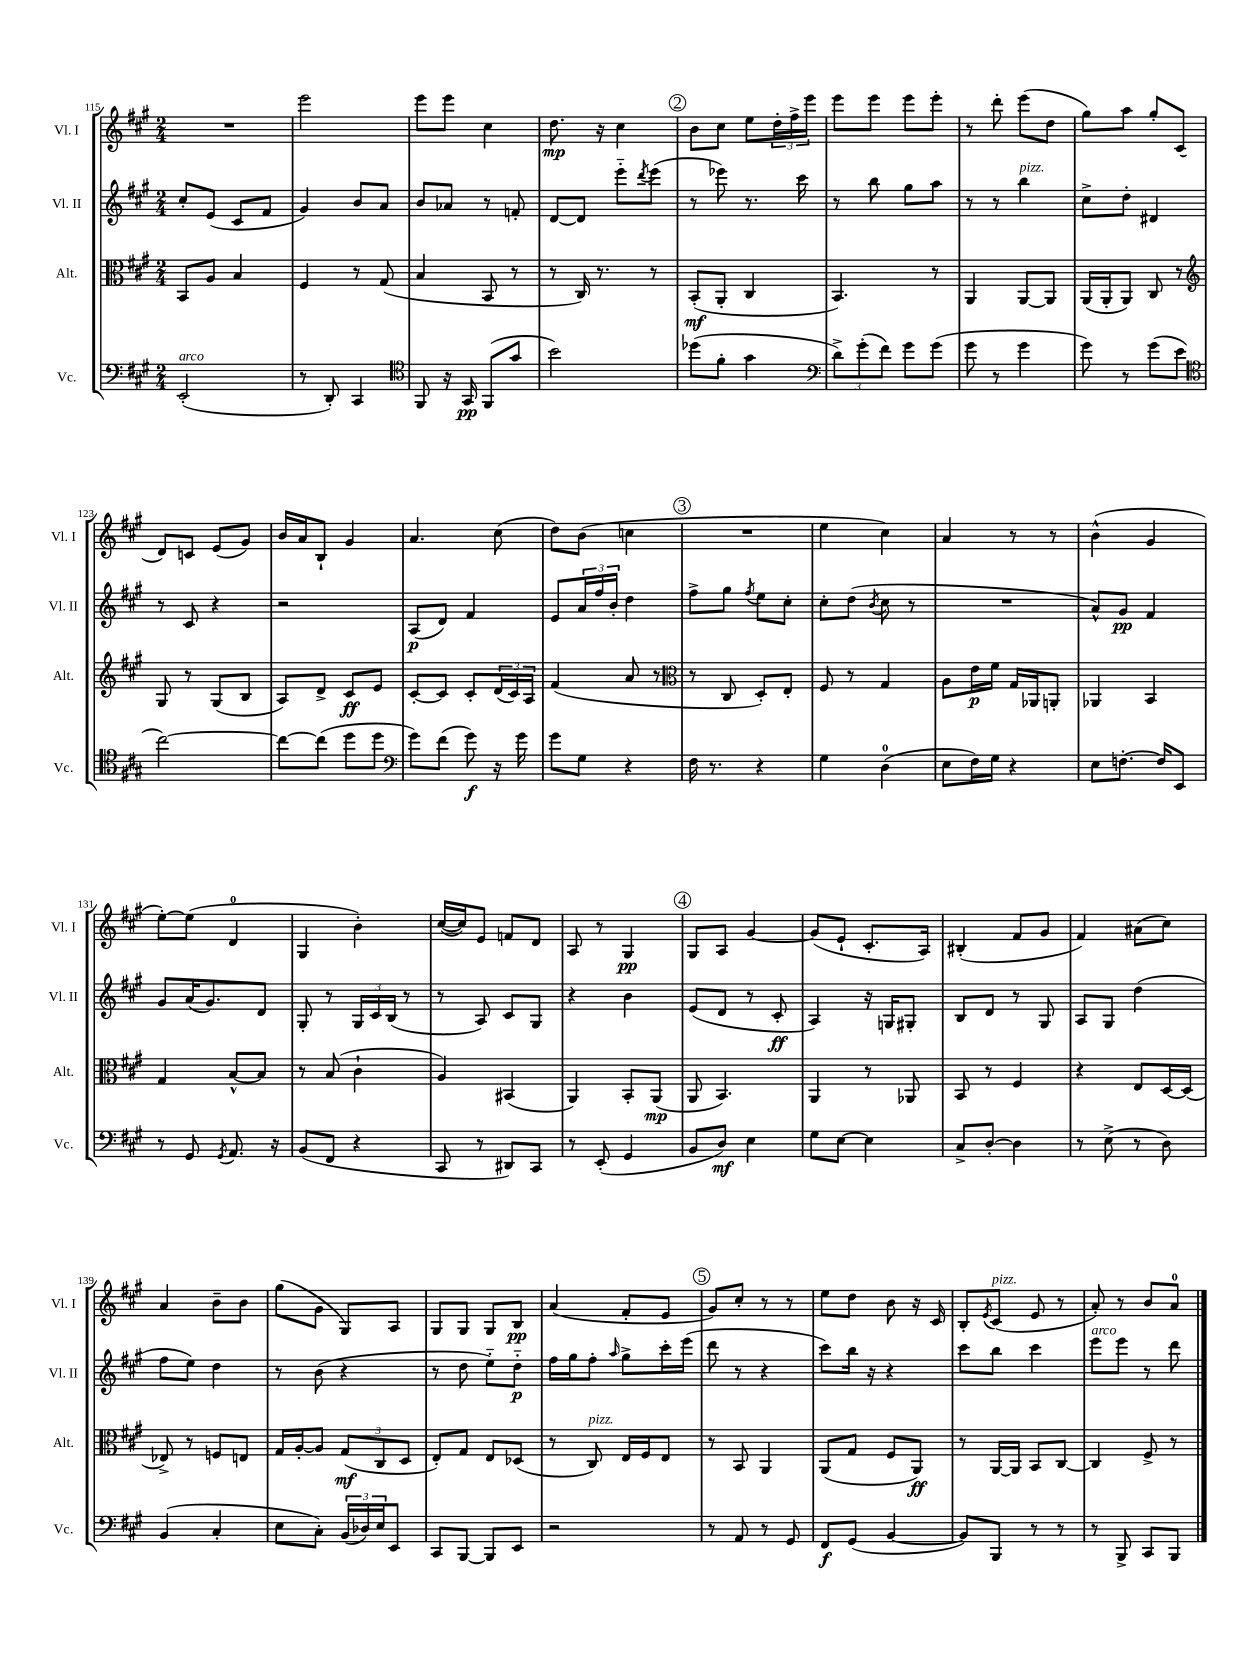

**kern	**dynam	**kern	**dynam	**kern	**dynam	**kern	**dynam
*part4	*part4	*part3	*part3	*part2	*part2	*part1	*part1
*staff4	*staff4	*staff3	*staff3	*staff2	*staff2	*staff1	*staff1
*I"Vc.	*	*I"Alt.	*	*I"Vl. II	*	*I"Vl. I	*
*I'Vc.	*	*I'Alt.	*	*I'Vl. II	*	*I'Vl. I	*
*clefF4	*	*clefC3	*	*clefG2	*	*clefG2	*
*k[f#c#g#]	*	*k[f#c#g#]	*	*k[f#c#g#]	*	*k[f#c#g#]	*
*M2/4	*	*M2/4	*	*M2/4	*	*M2/4	*
=115	=115	=115	=115	=115	=115	=115	=115
!LO:TX:a:i:t=arco	!	!	!	!	!	!	!
(2EE'/	.	8BB/L	.	8cc#'/L	.	2r	.
.	.	8A/J	.	(8e/J	.	.	.
.	.	4B/	.	8c#/L	.	.	.
.	.	.	.	8f#/J	.	.	.
=116	=116	=116	=116	=116	=116	=116	=116
8r	.	4F#/	.	4g#/)	.	2eee\	.
8DD'/)	.	.	.	.	.	.	.
4CC#/	.	8r	.	8b/L	.	.	.
.	.	(8G#/	.	8a/J	.	.	.
=117	=117	=117	=117	=117	=117	=117	=117
*clefC4	*	*	*	*	*	*	*
8FF#/	.	4B/	.	8b/L	.	8eee\L	.
16r	.	.	.	8a-X/J	.	8eee\J	.
16GG#/	pp	.	.	.	.	.	.
(8FF#/L	.	8BB/	.	8r	.	4cc#\	.
8g#/J	.	8r	.	8fn'/	.	.	.
=118	=118	=118	=118	=118	=118	=118	=118
2b\)	.	8r	.	[8d/L	.	8.dd\	mp
.	.	16C#/)	.	8d/J]	.	.	.
.	.	8.r	.	.	.	16r	.
.	.	.	.	8eee\L	.	4cc#\	.
.	.	.	.	8qddd/	.	.	.
.	.	8r	.	(8eee\J	.	.	.
!!LO:REH:place=s1:t=2
=119	=119	=119	=119	=119	=119	=119	=119
(8dd-X\L	.	(8BB'/L	mf	8r	.	8b\L	.
8f#'\J	.	8AA'/J	.	8eee-X\)	.	8cc#\J	.
4g#\	.	4C#/	.	8.r	.	8ee\L	.
.	.	.	.	.	.	24dd'\L	.
.	.	.	.	.	.	24ff#^\	.
.	.	.	.	16ccc#\	.	.	.
.	.	.	.	.	.	24eee\JJ	.
=120	=120	=120	=120	=120	=120	=120	=120
*clefF4	*	*	*	*	*	*	*
12d^\L)	.	4.BB/)	.	8r	.	8eee\L	.
(12g#'\	.	.	.	.	.	.	.
.	.	.	.	8bb\	.	8eee\J	.
12f#\J)	.	.	.	.	.	.	.
8g#\L	.	.	.	8gg#\L	.	8eee\L	.
(8g#\J	.	8r	.	8aa\J	.	8eee'\J	.
=121	=121	=121	=121	=121	=121	=121	=121
8g#\	.	4AA/	.	8r	.	8r	.
8r	.	.	.	8r	.	8ddd'\	.
!	!	!	!	!LO:TX:a:i:t=pizz.	!	!	!
4g#\	.	[8AA/L	.	4bb\	.	(8eee\L	.
.	.	8AA/J]	.	.	.	8dd\J	.
=122	=122	=122	=122	=122	=122	=122	=122
8g#\)	.	(16AA/LL	.	8cc#^\L	.	8gg#\L)	.
.	.	16AA'/J	.	.	.	.	.
8r	.	8AA/J)	.	8dd'\J	.	8aa\J	.
(8g#\L	.	8C#/	.	4d#X/	.	8gg#'/L	.
8e\J	.	8r	.	.	.	(8c#/J	.
!!LO:LB:g=z
=123	=123	=123	=123	=123	=123	=123	=123
*clefC4	*	*clefG2	*	*	*	*	*
[2cc#\)	.	8G#/	.	8r	.	8d/L)	.
.	.	8r	.	8c#/	.	8cn/J	.
.	.	(8G#/L	.	4r	.	(8e/L	.
.	.	8B/J	.	.	.	8g#/J)	.
=124	=124	=124	=124	=124	=124	=124	=124
8cc#\L_	.	8A/L)	.	2r	.	16b/LL	.
.	.	.	.	.	.	16a/J	.
(8cc#\J]	.	8d^/J	.	.	.	8B`/J	.
8dd\L	.	8c#/L	ff	.	.	4g#/	.
8dd\J	.	8e/J	.	.	.	.	.
=125	=125	=125	=125	=125	=125	=125	=125
*clefF4	*	*	*	*	*	*	*
8g#\L)	.	[8c#'/L	.	(8A/L	p	4.a/	.
(8f#\J	.	8c#/J]	.	8d/J)	.	.	.
8g#\)	f	8c#'/L	.	4f#/	.	.	.
16r	.	(24d/L	.	.	.	(8cc#\	.
.	.	24c#/)	.	.	.	.	.
16g#\	.	.	.	.	.	.	.
.	.	24A/JJ	.	.	.	.	.
=126	=126	=126	=126	=126	=126	=126	=126
8g#\L	.	(4f#/	.	8e/L	.	8dd\L)	.
8G#\J	.	.	.	24a/L	.	(8b\J	.
.	.	.	.	24ff#/	.	.	.
.	.	.	.	24b'/JJ	.	.	.
4r	.	8a/	.	4dd\	.	4ccn\	.
.	.	8r	.	.	.	.	.
!!LO:REH:place=s1:t=3
=127	=127	=127	=127	=127	=127	=127	=127
*	*	*clefC3	*	*	*	*	*
16F#\	.	8r	.	8ff#^\L	.	2r	.
8.r	.	.	.	.	.	.	.
.	.	8C#/	.	8gg#\J	.	.	.
.	.	.	.	8qff#/	.	.	.
4r	.	8D'/L)	.	8ee\L	.	.	.
.	.	8E'/J	.	8cc#'\J	.	.	.
=128	=128	=128	=128	=128	=128	=128	=128
4G#\	.	8F#/	.	8cc#'\L	.	4ee\	.
.	.	8r	.	(8dd\J	.	.	.
.	.	.	.	8qb/	.	.	.
(4D\	.	4G#/	.	8cc#\	.	4cc#\)	.
.	.	.	.	8r	.	.	.
=129	=129	=129	=129	=129	=129	=129	=129
8E\L	.	8A\L	.	2r	.	4a/	.
16F#\L)	.	16e\L	p	.	.	.	.
16G#\JJ	.	16f#\JJ	.	.	.	.	.
4r	.	16G#/LL	.	.	.	8r	.
.	.	16AA-X/J	.	.	.	.	.
.	.	8AAn'/J	.	.	.	8r	.
=130	=130	=130	=130	=130	=130	=130	=130
8E\L	.	4AA-X/	.	8a^^/L)	.	(4b^^\	.
[8.Fn'\J	.	.	.	8g#/J	pp	.	.
.	.	4BB/	.	4f#/	.	4g#/	.
16F/KL]	.	.	.	.	.	.	.
8EE/J	.	.	.	.	.	.	.
!!LO:LB:g=z
=131	=131	=131	=131	=131	=131	=131	=131
8r	.	4G#/	.	8g#/L	.	[8ee'\L)	.
8GG#/	.	.	.	(16a/K	.	(8ee\J]	.
.	.	.	.	8.g#/)	.	.	.
8qGG#/	.	.	.	.	.	.	.
8.AA/	.	[8B^^/L	.	.	.	4d/	.
.	.	8B/J]	.	8d/J	.	.	.
16r	.	.	.	.	.	.	.
=132	=132	=132	=132	=132	=132	=132	=132
(8BB/L	.	8r	.	8G#'/	.	4G#/	.
8FF#/J	.	(8B/	.	8r	.	.	.
4r	.	4c#`\	.	24G#/LL	.	4b'\)	.
.	.	.	.	24c#/	.	.	.
.	.	.	.	(24B/JJ	.	.	.
.	.	.	.	8r	.	.	.
=133	=133	=133	=133	=133	=133	=133	=133
8CC#/	.	4A/)	.	8r	.	([16cc#/LL	.
.	.	.	.	.	.	16cc#/J])	.
8r	.	.	.	8A/)	.	8e/J	.
8DD#X/L)	.	(4BB#X/	.	8c#/L	.	8fn/L	.
8CC#/J	.	.	.	8G#/J	.	8d/J	.
=134	=134	=134	=134	=134	=134	=134	=134
8r	.	4AA/)	.	4r	.	8A/	.
(8EE'/	.	.	.	.	.	8r	.
4GG#/	.	8BB'/L	.	4b\	.	4G#/	pp
.	.	(8AA/J	mp	.	.	.	.
!!LO:REH:place=s1:t=4
=135	=135	=135	=135	=135	=135	=135	=135
8BB/L	.	8AA/	.	(8e/L	.	8G#/L	.
8D/J)	mf	4.BB/)	.	8d/J	.	8A/J	.
4E\	.	.	.	8r	.	[4g#/	.
.	.	.	.	8c#'/	ff	.	.
=136	=136	=136	=136	=136	=136	=136	=136
8G#\L	.	4AA/	.	4A/)	.	(8g#/L]	.
[8E\J	.	.	.	.	.	8e`/J	.
4E\]	.	8r	.	16r	.	8.c#'/L	.
.	.	.	.	16Gn/KL	.	.	.
.	.	8AA-X/	.	8G#X'/J	.	.	.
.	.	.	.	.	.	16A/Jk)	.
=137	=137	=137	=137	=137	=137	=137	=137
8C#^/L	.	8BB/	.	8B/L	.	(4B#X'/	.
[8D'/J	.	8r	.	8d/J	.	.	.
4D\]	.	4F#/	.	8r	.	8f#/L	.
.	.	.	.	8G#/	.	8g#/J	.
=138	=138	=138	=138	=138	=138	=138	=138
8r	.	4r	.	8A/L	.	4f#/)	.
(8E^\	.	.	.	8G#/J	.	.	.
8r	.	8E/L	.	(4dd\	.	(8a#X\L	.
8D\)	.	[16D/L	.	.	.	8cc#\J)	.
.	.	(16D/JJ]	.	.	.	.	.
!!LO:LB:g=z
=139	=139	=139	=139	=139	=139	=139	=139
(4BB/	.	8E-X^/)	.	8ff#\L	.	4a/	.
.	.	8r	.	8ee\J)	.	.	.
4C#'/	.	8Fn/L	.	4dd\	.	8b~\L	.
.	.	8En/J	.	.	.	8b\J	.
=140	=140	=140	=140	=140	=140	=140	=140
8E\L	.	16G#/LL	.	8r	.	(8gg#\L	.
.	.	[16A'/J	.	.	.	.	.
8C#'\J)	.	8A/J]	.	(8b\	.	8g#\J	.
(24BB/LL	.	(12G#/L	mf	4r	.	8G#/L)	.
24D-X/)	.	.	.	.	.	.	.
24E/J	.	12C#/	.	.	.	.	.
8EE/J	.	.	.	.	.	8A/J	.
.	.	12D/J	.	.	.	.	.
=141	=141	=141	=141	=141	=141	=141	=141
8CC#/L	.	8E'/L)	.	8r	.	8G#/L	.
[8BBB/J	.	8G#/J	.	8dd\	.	8G#/J	.
8BBB/L]	.	8E/L	.	8ee\L)	.	8G#/L	.
8EE/J	.	(8D-X/J	.	8dd\J	p	8B/J	pp
=142	=142	=142	=142	=142	=142	=142	=142
2r	.	8r	.	16ff#\LL	.	(4a/	.
.	.	.	.	16gg#\J	.	.	.
!	!	!LO:TX:a:i:t=pizz.	!	!	!	!	!
.	.	8C#/)	.	8ff#'\J	.	.	.
.	.	.	.	16qqaa/	.	.	.
.	.	16E/LL	.	8gg#^\L	.	8f#'/L	.
.	.	16F#/J	.	.	.	.	.
.	.	8E/J	.	16ccc#'\L	.	8e/J	.
.	.	.	.	(16eee\JJ	.	.	.
!!LO:REH:place=s1:t=5
=143	=143	=143	=143	=143	=143	=143	=143
8r	.	8r	.	8ddd\	.	8g#/L)	.
8AA/	.	8BB/	.	8r	.	8cc#'/J	.
8r	.	4AA/	.	4r	.	8r	.
8GG#/	.	.	.	.	.	8r	.
=144	=144	=144	=144	=144	=144	=144	=144
8FF#/L	f	(8AA/L	.	8ccc#\L)	.	8ee\L	.
(8GG#/J	.	8G#/J	.	16bb\Jk	.	8dd\J	.
.	.	.	.	16r	.	.	.
[4BB/	.	8F#/L	.	4r	.	8b\	.
.	.	8AA/J)	ff	.	.	16r	.
.	.	.	.	.	.	16c#/	.
=145	=145	=145	=145	=145	=145	=145	=145
8BB/L])	.	8r	.	8ccc#\L	.	8B'/L	.
.	.	.	.	.	.	8qe/	.
!	!	!	!	!	!	!LO:TX:a:i:t=pizz.	!
8BBB/J	.	[16AA/LL	.	8bb\J	.	(8c#/J	.
.	.	16AA/JJ]	.	.	.	.	.
8r	.	8BB/L	.	4ccc#\	.	8e/	.
8r	.	[8C#/J	.	.	.	8r	.
=146	=146	=146	=146	=146	=146	=146	=146
!	!	!	!	!LO:TX:a:i:t=arco	!	!	!
8r	.	4C#/]	.	8eee\L	.	8a'/)	.
8BBB^/	.	.	.	8eee\J	.	8r	.
8CC#/L	.	8F#^/	.	8r	.	8b/L	.
8BBB/J	.	8r	.	8ddd\	.	8a/J	.
==	==	==	==	==	==	==	==
*-	*-	*-	*-	*-	*-	*-	*-
